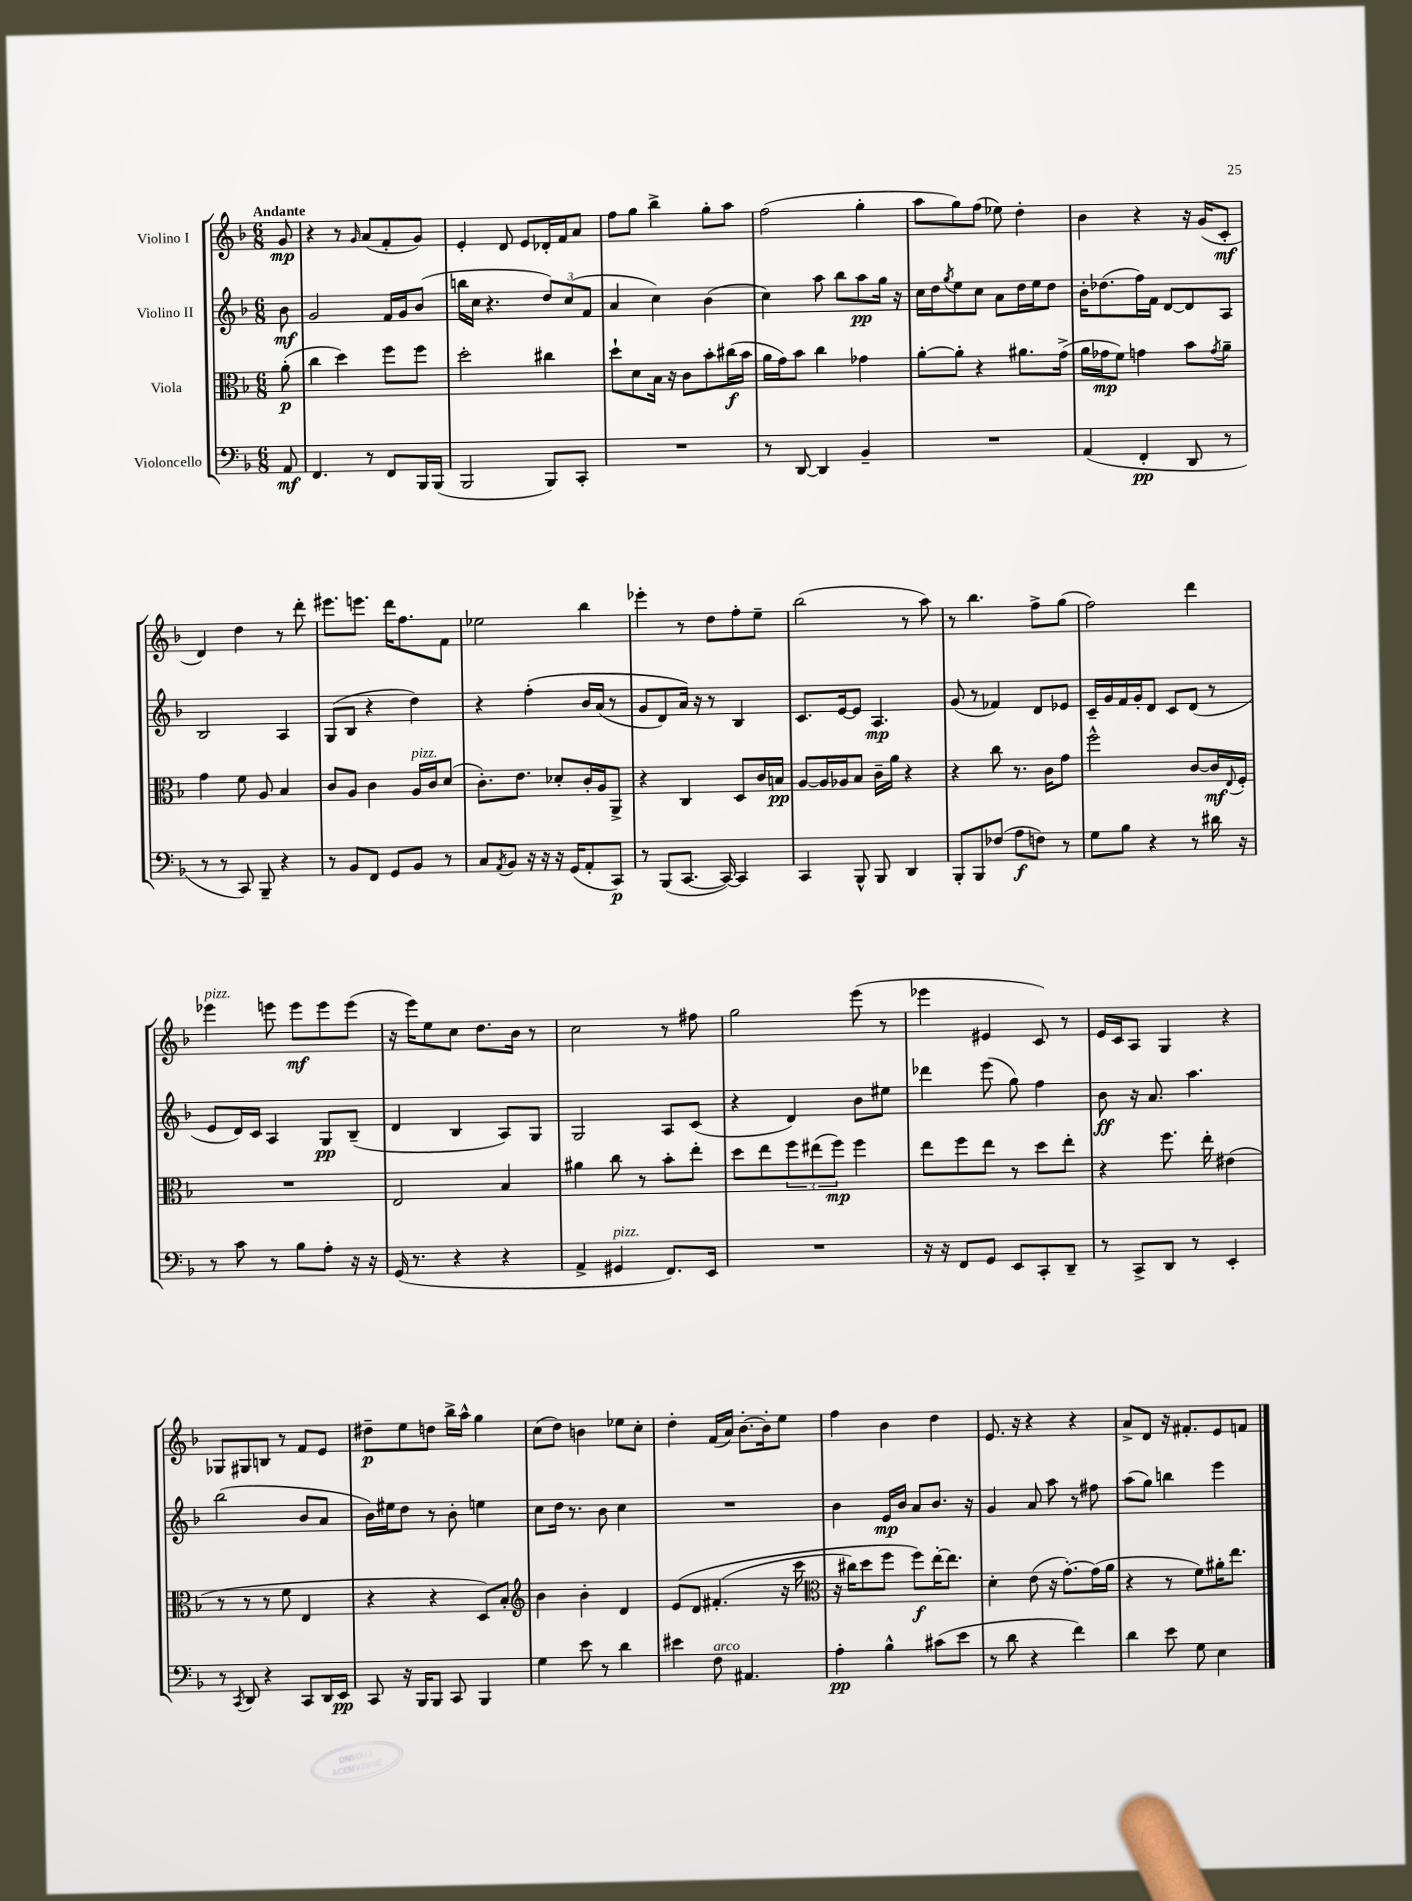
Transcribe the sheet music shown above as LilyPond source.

<<
\new StaffGroup <<
\new Staff = "s0" \with { instrumentName = "Violino I" } {
    \clef treble \key f \major \numericTimeSignature \time 6/8 \partial 8 \tempo "Andante"
    g'8\mp |
    r4 r8 \grace { g'16 } a'8( f'8-. g'8) |
    e'4-. d'8 e'8 des'16-. f'16 a'8 |
    f''8 g''8 bes''4-> g''8-. a''8 |
    f''2( g''4-. |
    a''8 g''8) f''8( ees''8) d''4-. |
    bes'4 r4 r16 g'16( c'8-.\mf |
    d'4) d''4 r8 d'''8-. |
    eis'''8. e'''8. d'''16 f''8. f'8 |
    ees''2 bes''4 |
    ees'''4-. r8 d''8 f''8-. e''8-- |
    bes''2( r8 a''8) |
    r8 bes''4. f''8-> g''8( |
    f''2) d'''4 |
    ees'''4^\markup { \italic "pizz." } e'''8 e'''8\mf e'''8 e'''8( |
    r16 e'''16) e''8 c''8 d''8. bes'16 r8 |
    c''2 r8 fis''8 |
    g''2 e'''8( r8 |
    ees'''4 eis'4 c'8) r8 |
    e'16 c'16 a8 g4 r4 |
    ges8 gis8 b8 r8 f'8 e'8 |
    dis''8--\p e''8 d''8 bes''16-> a''16-^ g''4 |
    c''8( d''8) b'4 ees''8 c''8-. |
    d''4-. f'16( a'16) bes'8.~-. bes'16-. e''8 |
    f''4 bes'4 d''4 |
    e'8. r16 r4 r4 |
    a'8-> d'8 r16 fis'8.-. e'8 f'8 \bar "|." |
}
\new Staff = "s1" \with { instrumentName = "Violino II" } {
    \clef treble \key f \major \numericTimeSignature \time 6/8 \partial 8
    bes'8\mf |
    g'2 f'16 g'16 bes'8( |
    b''16 c''16 r4. \tuplet 3/2 { d''8) c''8( f'8 } |
    a'4 c''4) bes'4( |
    c''4) a''8 bes''8 a''8\pp g''16 r16 |
    c''16 d''16 \acciaccatura { g''8 } e''8 c''8 a'8 d''16 e''16 d''8 |
    bes'16-. des''8.( f''16) f'16 d'8~ d'8 a8 |
    bes2 a4 |
    g8( bes8 r4 d''4) |
    r4 f''4-.\( bes'16 a'16( r8 |
    g'8 d'8) a'16\) r16 r8 bes4 |
    c'8. e'16~ e'8 a4.\mp |
    g'8( r8 fes'4) d'8 ees'8 |
    c'16-- g'16 f'16 g'16-. d'8 c'8 d'8( r8 |
    e'8 d'16) c'16 a4 g8\pp bes8--( |
    d'4 bes4 a8) g8 |
    g2 a8 c'8( |
    r4 d'4) bes'8 eis''8 |
    des'''4 e'''8( g''8) f''4 |
    bes'8\ff r16 a'8. a''4. |
    bes''2( bes'8 a'8 |
    bes'16) eis''16 d''8 r8 bes'8-. e''4 |
    c''8 d''16 r8. bes'8 c''4 |
    R2. |
    bes'4 e'16\mp bes'16 a'8 bes'8. r16 |
    g'4 a'8 a''8 r8 fis''8 |
    a''8( g''8) b''4 e'''4 \bar "|." |
}
\new Staff = "s2" \with { instrumentName = "Viola" } {
    \clef alto \key f \major \numericTimeSignature \time 6/8 \partial 8
    a'8-.\p( |
    c''4 d''4) f''8 f''8 |
    d''2-. cis''4 |
    d''8-! d'8 bes16 r16 c'8 bes'8-. cis''16\f( bes'16 |
    a'16 g'16) bes'8 c''4 ges'4 |
    a'8~-. a'8-. r4 ais'8. g'16->( |
    a'16 ges'16\mp f'8) g'4 bes'8 \acciaccatura { g'8 } a'8-- |
    g'4 f'8 a8 bes4 |
    c'8 a8 c'4 a16^\markup { \italic "pizz." } c'16 d'8( |
    c'8.-.) e'8. des'8-. c'16-. a16 a,8-> |
    r4 c4 d8 c'16 b16\pp |
    a8~ a16 aes16 bes8 c'16-- a'16 r4 |
    r4 c''8 r8. c'16 g'8 |
    f''2-^ c'8~ c'16\mf \appoggiatura { e8 } f16-. |
    R2. |
    e2 bes4 |
    ais'4 c''8 r8 bes'8-. e''8-. |
    d''8 e''8 \tuplet 3/2 { f''8 eis''8( f''8\mp) } f''4 |
    e''8 f''8 e''8 r8 d''8 e''8-. |
    r4 f''8. e''16-. eis'4( |
    r8 r8 r8 f'8 e4 |
    r4 r4 d8) bes8-. |
    \clef treble bes'4 bes'4-. d'4 |
    e'8\( d'8 fis'4.-.( r16 c'''16 |
    \clef alto r16 cis''16) d''8 f''8 f''8\f\) e''16~-. e''8. |
    d'4-. e'8( r16 g'8.~-.) g'16( a'16 |
    r4 r8 f'8) ais'16-. e''8. \bar "|." |
}
\new Staff = "s3" \with { instrumentName = "Violoncello" } {
    \clef bass \key f \major \numericTimeSignature \time 6/8 \partial 8
    a,8\mf |
    f,4. r8 f,8 bes,,16 bes,,16( |
    bes,,2 bes,,8) c,8-. |
    R2. |
    r8 d,8~ d,4 bes,4-- |
    R2. |
    a,4( f,4-.\pp d,8 r8 |
    r8 r8 c,8) bes,,8-- r4 |
    r8 bes,8 f,8 g,8 bes,8 r8 |
    c8 \acciaccatura { a,8 } bes,8 r16 r16 r16 g,16( a,8-. c,8\p) |
    r8 bes,,8( c,8.~ c,16~) c,4 |
    c,4 bes,,8-^ bes,,8 d,4 |
    bes,,8-. bes,,8 fes8( a8\f f8) r8 |
    g8 bes8 r4 r8 dis'16 r16 |
    r8 c'8 r8 bes8 a8-. r16 r16 |
    g,16( r8. r4 r4 |
    a,4-> gis,4^\markup { \italic "pizz." } f,8.) e,16 |
    R2. |
    r16 r16 f,8 g,8 e,8 c,8-. d,8-- |
    r8 c,8-> d,8 r8 e,4-. |
    r8 \acciaccatura { c,8 } d,8 r4 c,8 d,16 e,16\pp |
    c,8 r16 bes,,16 bes,,8 c,8 bes,,4 |
    g4 e'8 r8 d'4 |
    eis'4 f8^\markup { \italic "arco" } ais,4. |
    a4-.\pp bes4-^ cis'8( e'8 |
    r8 d'8 r4 f'4) |
    d'4 e'8 g8 e4 \bar "|." |
}
>>
>>
\layout { \context { \Score \remove "Bar_number_engraver" } }
